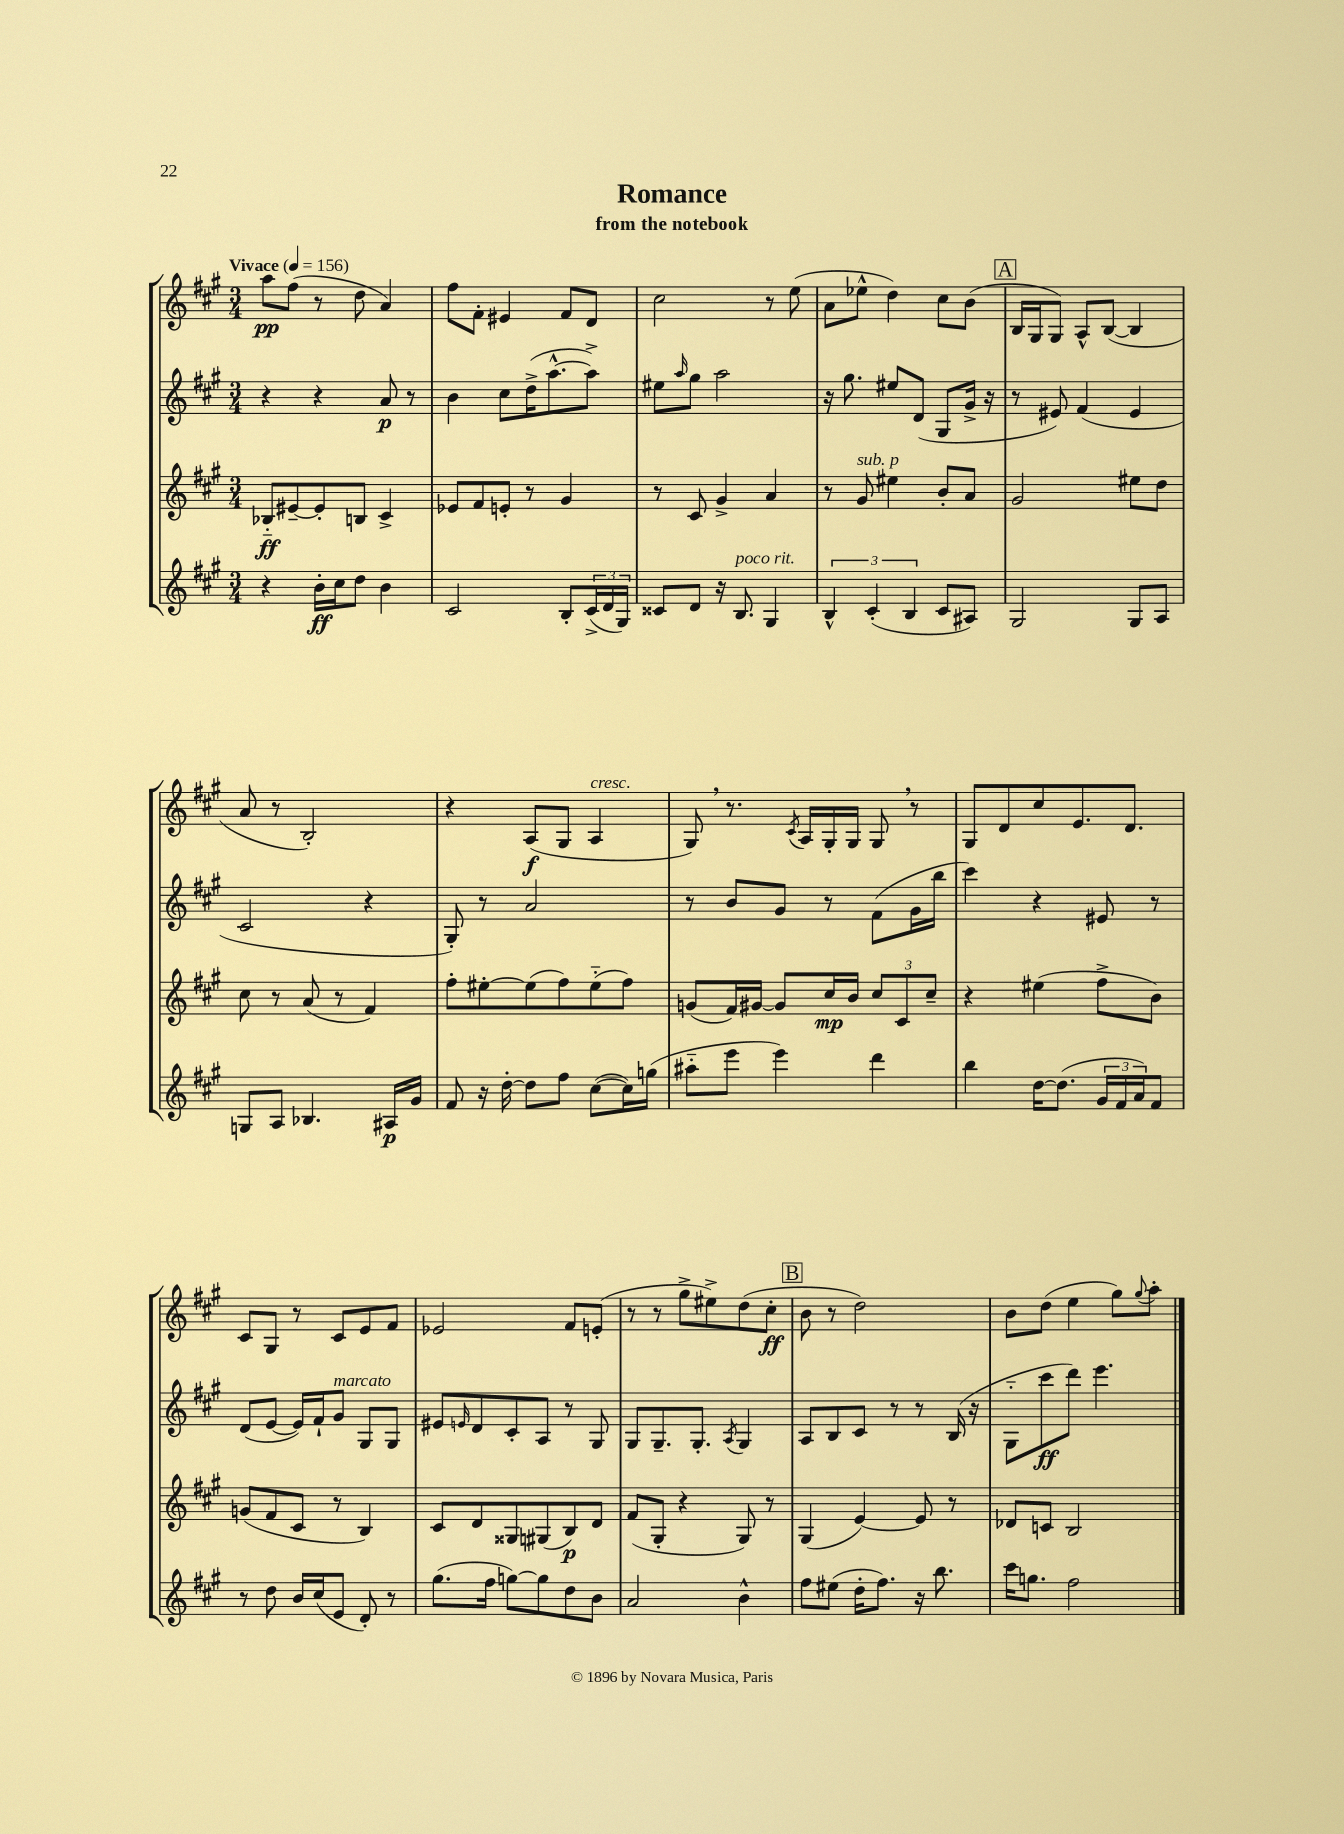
\header { title = "Romance" subtitle = "from the notebook" }
<<
\new StaffGroup <<
\new Staff = "s0" {
    \clef treble \key a \major \numericTimeSignature \time 3/4 \tempo "Vivace" 4 = 156
    a''8\pp fis''8( r8 d''8 a'4) |
    fis''8 fis'8-. eis'4 fis'8 d'8 |
    cis''2 r8 e''8( |
    a'8 ees''8-^ d''4) cis''8 b'8( |
    \mark \markup { \box "A" } b16 gis16 gis8) a8-^ b8~( b4 |
    a'8 r8 b2-.) |
    r4 a8\f( gis8 a4^\markup { \italic "cresc." } |
    gis8) \breathe r8. \acciaccatura { cis'8 } a16 gis16-. gis16 gis8 \breathe r8 |
    gis8 d'8 cis''8 e'8. d'8. |
    cis'8 gis8 r8 cis'8 e'8 fis'8 |
    ees'2 fis'8 e'8-.( |
    r8 r8 gis''8-> eis''8->) d''8( cis''8-.\ff |
    \mark \markup { \box "B" } b'8 r8 d''2) |
    b'8 d''8( e''4 gis''8) \appoggiatura { gis''8 } a''8-. \bar "|." |
}
\new Staff = "s1" {
    \clef treble \key a \major \numericTimeSignature \time 3/4
    r4 r4 a'8\p r8 |
    b'4 cis''8 d''16->( a''8.~-^ a''8->) |
    eis''8 \grace { a''16 } gis''8 a''2 |
    r16 gis''8. eis''8 d'8( gis8 gis'16-> r16 |
    \mark \markup { \box "A" } r8 eis'8) fis'4( eis'4 |
    cis'2 r4 |
    gis8-.) r8 a'2 |
    r8 b'8 gis'8 r8 fis'8( gis'16 b''16 |
    cis'''4) r4 eis'8 r8 |
    d'8( e'8~ e'16) fis'16-! gis'8^\markup { \italic "marcato" } gis8 gis8 |
    eis'8 \grace { e'16 } d'8 cis'8-. a8 r8 gis8 |
    gis8 gis8.-- gis8.-. \acciaccatura { a8 } gis4 |
    \mark \markup { \box "B" } a8 b8 cis'8 r8 r8 b16( r16 |
    gis8-_ cis'''8\ff d'''8) e'''4. \bar "|." |
}
\new Staff = "s2" {
    \clef treble \key a \major \numericTimeSignature \time 3/4
    bes8-_\ff eis'8~-- eis'8-. b8 cis'4-> |
    ees'8 fis'8 e'8-. r8 gis'4 |
    r8 cis'8 gis'4-> a'4 |
    r8 gis'8^\markup { \italic "sub. p" } eis''4 b'8-. a'8 |
    \mark \markup { \box "A" } gis'2 eis''8 d''8 |
    cis''8 r8 a'8( r8 fis'4) |
    fis''8-. eis''8~-. eis''8( fis''8) eis''8-_( fis''8) |
    g'8( fis'16) gis'16~ gis'8 cis''16\mp b'16 \tuplet 3/2 { cis''8 cis'8 cis''8-- } |
    r4 eis''4( fis''8-> b'8) |
    g'8( fis'8 cis'8 r8 b4) |
    cis'8 d'8 gisis8 gis8( b8\p) d'8 |
    fis'8( gis8-. r4 gis8) r8 |
    \mark \markup { \box "B" } gis4( e'4~) e'8 r8 |
    des'8 c'8 b2 \bar "|." |
}
\new Staff = "s3" {
    \clef treble \key a \major \numericTimeSignature \time 3/4
    r4 b'16-.\ff cis''16 d''8 b'4 |
    cis'2 b8-. \tuplet 3/2 { cis'16->( d'16 gis16) } |
    cisis'8 d'8 r16 b8.^\markup { \italic "poco rit." } gis4 |
    \tuplet 3/2 { b4-^ cis'4-.( b4 } cis'8 ais8) |
    \mark \markup { \box "A" } gis2 gis8 a8 |
    g8 a8 bes4. ais16\p gis'16 |
    fis'8 r16 d''16~-. d''8 fis''8 cis''8~( cis''16) g''16( |
    ais''8-_ e'''8 e'''4) d'''4 |
    b''4 d''16~ d''8.( \tuplet 3/2 { gis'16 fis'16 a'16) } fis'8 |
    r8 d''8 b'16 cis''16( e'8 d'8-.) r8 |
    gis''8.( fis''16 g''8~) g''8 d''8 b'8 |
    a'2 b'4-^ |
    \mark \markup { \box "B" } fis''8 eis''8( d''16-. fis''8.) r16 b''8. |
    cis'''16 g''8. fis''2 \bar "|." |
}
>>
>>
\layout { \context { \Score \remove "Bar_number_engraver" } }
